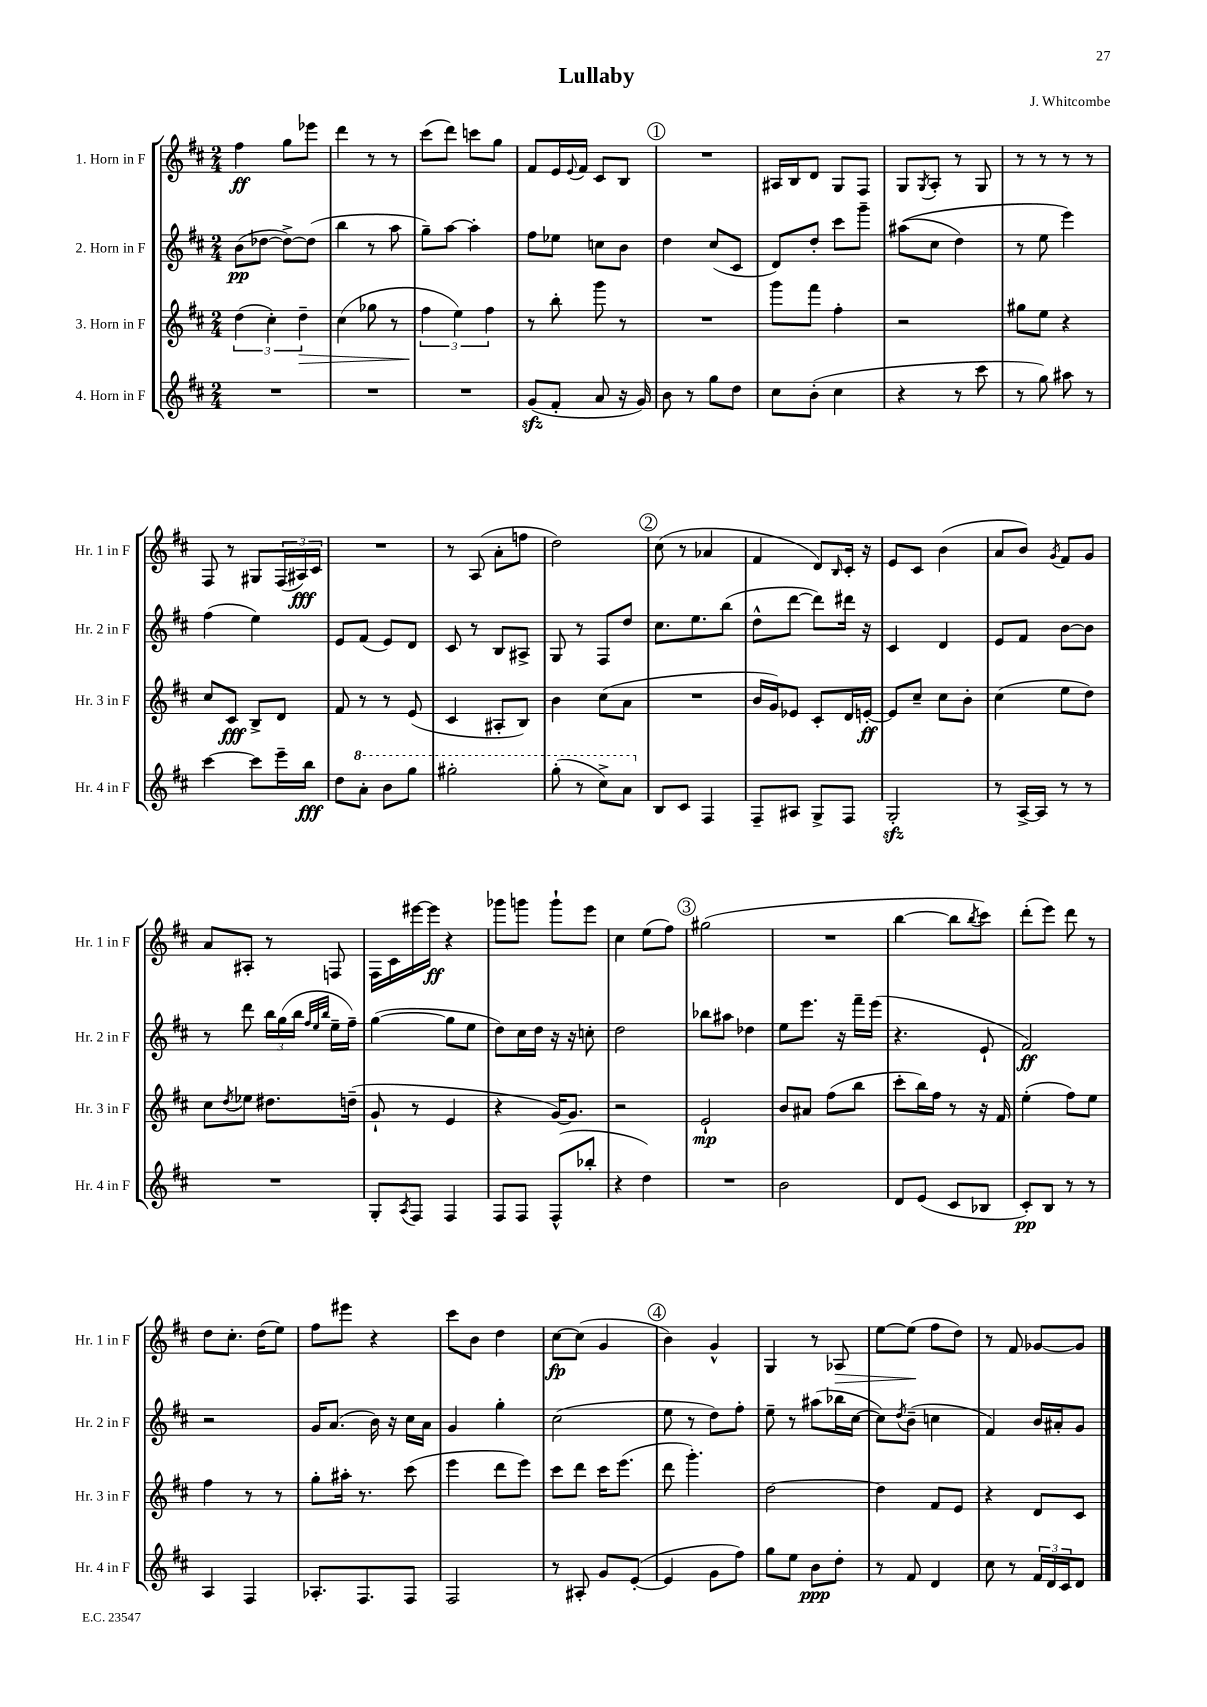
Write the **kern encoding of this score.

**kern	**dynam	**kern	**dynam	**kern	**dynam	**kern	**dynam
*part4	*part4	*part3	*part3	*part2	*part2	*part1	*part1
*staff4	*staff4	*staff3	*staff3	*staff2	*staff2	*staff1	*staff1
*I"4. Horn in F	*	*I"3. Horn in F	*	*I"2. Horn in F	*	*I"1. Horn in F	*
*I'Hr. 4 in F	*	*I'Hr. 3 in F	*	*I'Hr. 2 in F	*	*I'Hr. 1 in F	*
*clefG2	*	*clefG2	*	*clefG2	*	*clefG2	*
*k[f#c#]	*	*k[f#c#]	*	*k[f#c#]	*	*k[f#c#]	*
*M2/4	*	*M2/4	*	*M2/4	*	*M2/4	*
=1	=1	=1	=1	=1	=1	=1	=1
2r	.	(6dd\	.	(8b\L	pp	4ff#\	ff
.	.	.	.	[8dd-X\J	.	.	.
.	.	6cc#'\)	.	.	.	.	.
.	.	.	.	8dd-^\L_)	.	8gg\L	.
!	!	!	!LO:HP:b	!	!	!	!
.	.	6dd~\	>	.	.	.	.
.	.	.	.	(8dd-\J]	.	8eee-X\J	.
=2	=2	=2	=2	=2	=2	=2	=2
2r	.	(4cc#\	.	4bb\	.	4ddd\	.
.	.	8gg-X\	.	8r	.	8r	.
.	.	8r	.	8aa\	.	8r	.
=3	=3	=3	=3	=3	=3	=3	=3
2r	.	6ff#\	.	8gg~\L)	.	(8ccc#\L	.
.	.	.	.	[8aa\J	.	8ddd\J)	.
.	.	6ee\)	]	.	.	.	.
.	.	.	.	4aa'\]	.	8cccn\L	.
.	.	6ff#\	.	.	.	.	.
.	.	.	.	.	.	8gg\J	.
=4	=4	=4	=4	=4	=4	=4	=4
(8gzz/L	.	8r	.	8ff#\L	.	8f#/L	.
8f#'/J	.	8bb'\	.	8ee-X\J	.	16e/L	.
.	.	.	.	.	.	8qqe/	.
.	.	.	.	.	.	16f#/JJ	.
8a/	.	8ggg\	.	8ccn\L	.	8c#/L	.
16r	.	8r	.	8b\J	.	8B/J	.
16g/)	.	.	.	.	.	.	.
!!LO:REH:place=s1:t=1
=5	=5	=5	=5	=5	=5	=5	=5
8b\	.	2r	.	4dd\	.	2r	.
8r	.	.	.	.	.	.	.
8gg\L	.	.	.	(8cc#/L	.	.	.
8dd\J	.	.	.	8c#/J	.	.	.
=6	=6	=6	=6	=6	=6	=6	=6
8cc#\L	.	8ggg\L	.	8d/L)	.	16A#X/LL	.
.	.	.	.	.	.	16B/J	.
(8b'\J	.	8fff#\J	.	8dd'/J	.	8d/J	.
4cc#\	.	4ff#'\	.	8ccc#\L	.	8G/L	.
.	.	.	.	8ggg~\J	.	8F#/J	.
=7	=7	=7	=7	=7	=7	=7	=7
4r	.	2r	.	((8aa#X\L	.	8G/L	.
.	.	.	.	.	.	8qG/	.
.	.	.	.	8cc#\J	.	8A'/J	.
8r	.	.	.	4dd\)	.	8r	.
8ccc#\	.	.	.	.	.	8G/	.
=8	=8	=8	=8	=8	=8	=8	=8
8r	.	8gg#X\L	.	8r	.	8r	.
8gg\)	.	8ee\J	.	8ee\	.	8r	.
8aa#X\	.	4r	.	4eee\)	.	8r	.
8r	.	.	.	.	.	8r	.
!!LO:LB:g=z
=9	=9	=9	=9	=9	=9	=9	=9
[4ccc#\	.	8cc#/L	.	(4ff#\	.	8F#/	.
.	.	8c#/J	fff	.	.	8r	.
8ccc#\L]	.	8B^/L	.	4ee\)	.	8G#X/L	.
16eee~\L	.	8d/J	.	.	.	(24F#/L	.
.	.	.	.	.	.	24A#X/)	fff
16bb\JJ	fff	.	.	.	.	.	.
.	.	.	.	.	.	24c#/JJ	.
=10	=10	=10	=10	=10	=10	=10	=10
8dd\L	.	8f#/	.	8e/L	.	2r	.
*8va	*	*	*	*	*	*	*
8aa'\J	.	8r	.	(8f#/J	.	.	.
8bb\L	.	8r	.	8e/L)	.	.	.
8ggg\J	.	(8e/	.	8d/J	.	.	.
=11	=11	=11	=11	=11	=11	=11	=11
2ggg#X'\	.	4c#/	.	8c#/	.	8r	.
.	.	.	.	8r	.	(8A/	.
.	.	8A#X'/L	.	8B/L	.	8a'\L	.
.	.	8B/J)	.	8A#X^/J	.	8ffn\J	.
=12	=12	=12	=12	=12	=12	=12	=12
(8ggg'\	.	4b\	.	8G/	.	2dd\)	.
8r	.	.	.	8r	.	.	.
8ccc#^\L)	.	(8cc#\L	.	8F#/L	.	.	.
8aa\J	.	8a\J	.	8dd/J	.	.	.
!!LO:REH:place=s1:t=2
=13	=13	=13	=13	=13	=13	=13	=13
*X8va	*	*	*	*	*	*	*
8B/L	.	2r	.	8.cc#\L	.	(8cc#\	.
8c#/J	.	.	.	.	.	8r	.
.	.	.	.	8.ee\	.	.	.
4F#/	.	.	.	.	.	4a-X/	.
.	.	.	.	(8bb\J	.	.	.
=14	=14	=14	=14	=14	=14	=14	=14
8F#~/L	.	16b/LL	.	8dd^^\L	.	4f#/	.
.	.	16g/J)	.	.	.	.	.
8A#X/J	.	8e-X/J	.	[8ddd\J	.	.	.
8G^/L	.	8c#'/L	.	8ddd\L])	.	8d/L)	.
.	.	.	.	.	.	16qqB/	.
8F#/J	.	16d/L	.	16ddd#X\Jk	.	16c#'/Jk	.
.	.	[16en'/JJ	ff	16r	.	16r	.
=15	=15	=15	=15	=15	=15	=15	=15
2Gzz'/	.	8e/L]	.	4c#/	.	8e/L	.
.	.	8cc#~/J	.	.	.	8c#/J	.
.	.	8cc#\L	.	4d/	.	(4b\	.
.	.	8b'\J	.	.	.	.	.
=16	=16	=16	=16	=16	=16	=16	=16
8r	.	(4cc#\	.	8e/L	.	8a/L	.
[16A^/LL	.	.	.	8f#/J	.	8b/J)	.
16A/JJ]	.	.	.	.	.	.	.
.	.	.	.	.	.	8qg/	.
8r	.	8ee\L	.	[8b\L	.	8f#/L	.
8r	.	8dd\J)	.	8b\J]	.	8g/J	.
!!LO:LB:g=z
=17	=17	=17	=17	=17	=17	=17	=17
2r	.	8cc#\L	.	8r	.	8a/L	.
.	.	8qdd/	.	.	.	.	.
.	.	8ee-X\J	.	8ddd\	.	8A#X'/J	.
.	.	8.dd#X\L	.	24bb\LL	.	8r	.
.	.	.	.	(24gg\	.	.	.
.	.	.	.	24bb\JJ	.	.	.
.	.	.	.	32qqff#/LLL	.	.	.
.	.	.	.	32qqee/	.	.	.
.	.	.	.	32qqbb/JJJ	.	.	.
.	.	.	.	16ee~\LL	.	8Fn/	.
.	.	(16ddn~\Jk	.	16ff#~\JJ)	.	.	.
=18	=18	=18	=18	=18	=18	=18	=18
8G'/L	.	8g`/	.	([4gg\	.	16F#\LL	.
.	.	.	.	.	.	16c#\	.
8qA/	.	.	.	.	.	.	.
8F#/J	.	8r	.	.	.	[16eee#X\	.
.	.	.	.	.	.	16eee#\JJ]	ff
4F#/	.	4e/	.	8gg\L]	.	4r	.
.	.	.	.	8ee\J	.	.	.
=19	=19	=19	=19	=19	=19	=19	=19
8F#/L	.	4r	.	8dd\L)	.	8ggg-X\L	.
8F#/J	.	.	.	16cc#\L	.	8gggn\J	.
.	.	.	.	16dd\JJ	.	.	.
(8F#^^/L	.	[16g/KL)	.	16r	.	8ggg`\L	.
.	.	8.g/J]	.	16r	.	.	.
8bb-X'/J	.	.	.	8ccn'\	.	8eee\J	.
=20	=20	=20	=20	=20	=20	=20	=20
4r	.	2r	.	2dd\	.	4cc#\	.
4dd\)	.	.	.	.	.	(8ee\L	.
.	.	.	.	.	.	8ff#\J)	.
!!LO:REH:place=s1:t=3
=21	=21	=21	=21	=21	=21	=21	=21
2r	.	2e`/	mp	8bb-X\L	.	(2gg#X\	.
.	.	.	.	8aa#X\J	.	.	.
.	.	.	.	4dd-X\	.	.	.
=22	=22	=22	=22	=22	=22	=22	=22
2b\	.	8b/L	.	8ee\L	.	2r	.
.	.	8a#X/J	.	8.eee\J	.	.	.
.	.	(8ff#\L	.	.	.	.	.
.	.	.	.	16r	.	.	.
.	.	8bb\J	.	16fff#~\LL	.	.	.
.	.	.	.	(16eee\JJ	.	.	.
=23	=23	=23	=23	=23	=23	=23	=23
8d/L	.	8ccc#'\L	.	4.r	.	[4bb\	.
(8e/J	.	16bb\L)	.	.	.	.	.
.	.	16ff#\JJ	.	.	.	.	.
8c#/L	.	8r	.	.	.	8bb\L]	.
.	.	.	.	.	.	8qbb/	.
8B-X/J	.	16r	.	8e`/	.	8ccc#\J)	.
.	.	16f#/	.	.	.	.	.
=24	=24	=24	=24	=24	=24	=24	=24
8c#'/L)	pp	(4ee'\	.	2f#/)	ff	(8ddd'\L	.
8B/J	.	.	.	.	.	8eee\J)	.
8r	.	8ff#\L)	.	.	.	8ddd\	.
8r	.	8ee\J	.	.	.	8r	.
!!LO:LB:g=z
=25	=25	=25	=25	=25	=25	=25	=25
4A/	.	4ff#\	.	2r	.	8dd\L	.
.	.	.	.	.	.	8.cc#'\J	.
4F#/	.	8r	.	.	.	.	.
.	.	.	.	.	.	(16dd\KL	.
.	.	8r	.	.	.	8ee\J)	.
=26	=26	=26	=26	=26	=26	=26	=26
8.A-X'/L	.	8gg'\L	.	16g/KL	.	8ff#\L	.
.	.	.	.	(8.a/J	.	.	.
.	.	16aa#X'\Jk	.	.	.	8eee#X\J	.
8.F#/	.	8.r	.	.	.	.	.
.	.	.	.	16b\)	.	4r	.
.	.	.	.	16r	.	.	.
8F#/J	.	(8ccc#\	.	16cc#\LL	.	.	.
.	.	.	.	16a\JJ	.	.	.
=27	=27	=27	=27	=27	=27	=27	=27
2F#/	.	4eee\	.	4g/	.	8ccc#\L	.
.	.	.	.	.	.	8b\J	.
.	.	8ddd\L	.	4gg'\	.	4dd\	.
.	.	8eee\J)	.	.	.	.	.
=28	=28	=28	=28	=28	=28	=28	=28
8r	.	8ccc#\L	.	(2cc#\	.	[8cc#\L	fp
8A#X'/	.	8ddd\J	.	.	.	(8cc#\J]	.
8g/L	.	16ccc#\KL	.	.	.	4g/	.
.	.	(8.eee\J	.	.	.	.	.
([8e'/J	.	.	.	.	.	.	.
!!LO:REH:place=s1:t=4
=29	=29	=29	=29	=29	=29	=29	=29
4e/]	.	8ddd\	.	8ee\	.	4b\)	.
.	.	4.ggg'\)	.	8r	.	.	.
8g\L	.	.	.	8dd\L)	.	4g^^/	.
8ff#\J)	.	.	.	8ff#'\J	.	.	.
=30	=30	=30	=30	=30	=30	=30	=30
8gg\L	.	[2dd\	.	8ee~\	.	4G/	.
8ee\J	.	.	.	8r	.	.	.
8b\L	ppp	.	.	(8aa#X\L	.	8r	.
!	!	!	!	!	!	!	!LO:HP:b
8dd'\J	.	.	.	16bb-X\L	.	8A-X/	>
.	.	.	.	[16cc#\JJ	.	.	.
=31	=31	=31	=31	=31	=31	=31	=31
8r	.	4dd\]	.	8cc#\L])	.	[8ee\L	.
.	.	.	.	8qdd/	.	.	.
8f#/	.	.	.	(8b~\J	.	(8ee\J]	.
4d/	.	8f#/L	.	4ccn\	.	8ff#\L	]
.	.	8e/J	.	.	.	8dd\J)	.
=32	=32	=32	=32	=32	=32	=32	=32
8cc#\	.	4r	.	4f#/)	.	8r	.
8r	.	.	.	.	.	8f#/	.
24f#/LL	.	8d/L	.	16b/LL	.	[8g-X/L	.
24d/	.	.	.	.	.	.	.
.	.	.	.	16a#X'/J	.	.	.
24c#/J	.	.	.	.	.	.	.
8d/J	.	8c#/J	.	8g/J	.	8g-/J]	.
==	==	==	==	==	==	==	==
*-	*-	*-	*-	*-	*-	*-	*-
